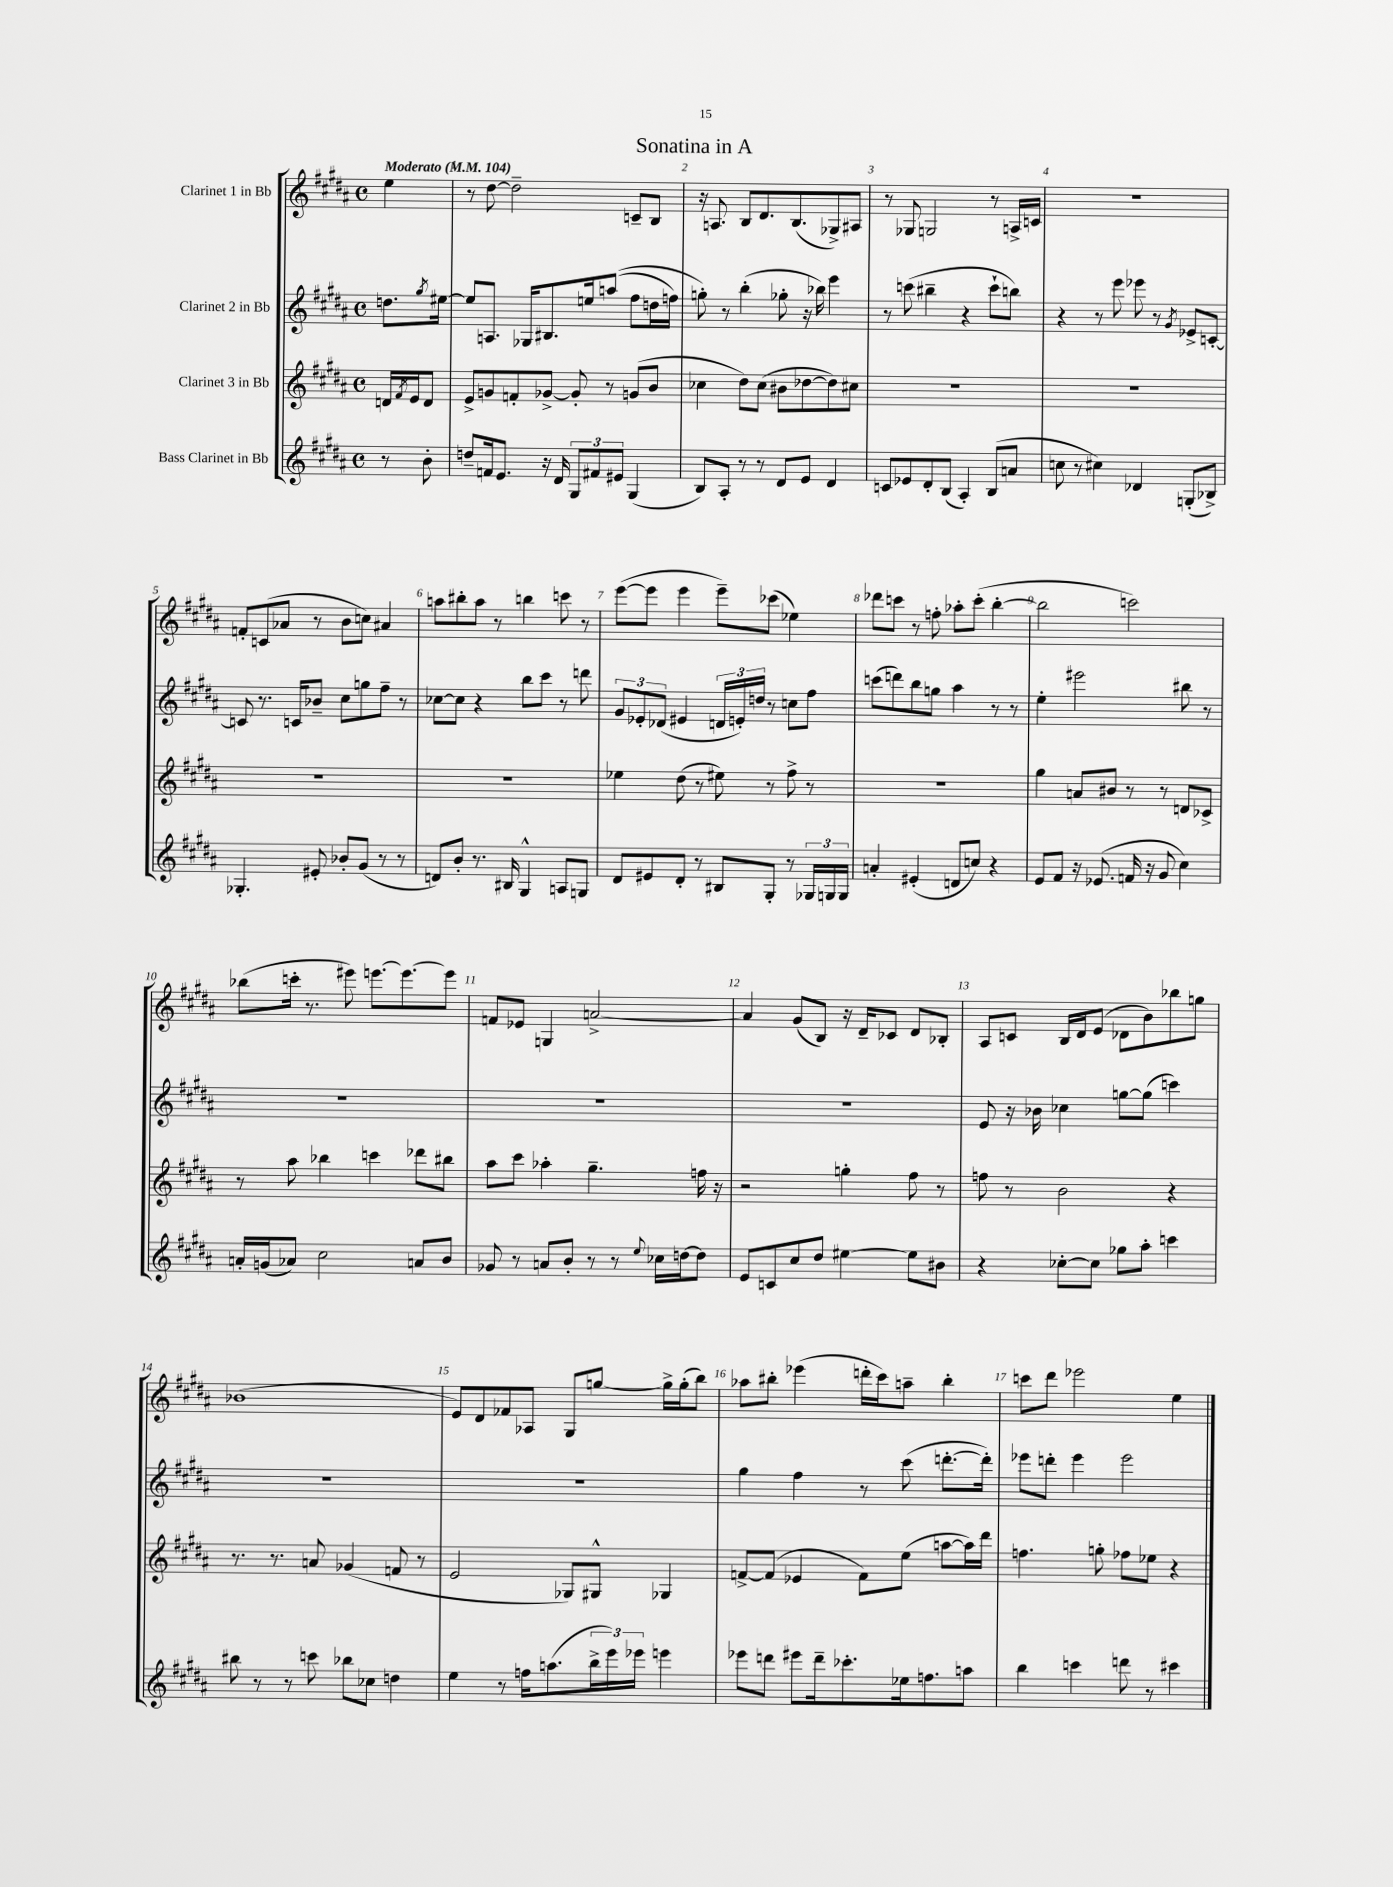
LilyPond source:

\header { title = "Sonatina in A" }
<<
\new StaffGroup <<
\new Staff = "s0" \with { instrumentName = "Clarinet 1 in Bb" } {
    \clef treble \key b \major \defaultTimeSignature \time 4/4 \partial 4 \tempo "Moderato" 4 = 104
    e''4 |
    r8 dis''8~ dis''2-- c'8-- b8 |
    r16 a8. b8 dis'8. b8.( ges8->) ais8 |
    r8 ges8 g2 r8 a16-> c'16 |
    R1 |
    f'8-. c'8( aes'8 r8 b'8 c''8) ais'4 |
    a''8 bis''8-. a''8 r8 b''4 c'''8 r8 |
    e'''8~( e'''8 e'''4 e'''8--) ces'''8( ees''4) |
    des'''8 c'''8 r8 f''8-. aes''8-. c'''8-.( b''4~-. |
    b''2 c'''2) |
    bes''8( c'''16-. r8. eis'''8) e'''8.~ e'''8.~ e'''8 |
    f'8 ees'8 g4 a'2~-> |
    a'4 gis'8( b8) r16 dis'16-- ces'8 dis'8 bes8-. |
    ais8 c'8 b16 dis'16 e'8( des'8 b'8) bes''8 g''8 |
    bes'1( |
    e'8) dis'8 fes'8 aes8 gis8 g''8~ g''16-> g''16-.( b''8) |
    aes''8 bis''8-. ees'''4( d'''16-. cis'''16) a''8-- bis''4-. |
    c'''8 dis'''8 ees'''2 e''4 \bar "|." |
}
\new Staff = "s1" \with { instrumentName = "Clarinet 2 in Bb" } {
    \clef treble \key b \major \defaultTimeSignature \time 4/4 \partial 4
    d''8. \acciaccatura { gis''8 } eis''16~ |
    eis''8 a8. ges16 bis8. e''16 a''8(\( fis''8 d''16 f''16) |
    g''8-.\) r8 b''4-.( ges''8-. r16 bes''16) e'''4 |
    r8 c'''8( bis''4-- r4 c'''8-! b''8) |
    r4 r8 e'''8 ees'''8 r8 \acciaccatura { gis'8 } ees'8-> c'8~-. |
    c'8 r8. c'16 bes'8-- cis''8 g''8 fis''8-- r8 |
    ces''8~ ces''8 r4 b''8 cis'''8 r8 d'''8 |
    \tuplet 3/2 { gis'8 ees'8-. des'8( } eis'4 \tuplet 3/2 { d'16 e'16-.) d''16 } r8 c''8 fis''8 |
    c'''8( d'''8) b''8 g''8 ais''4 r8 r8 |
    e''4-. eis'''2 bis''8 r8 |
    R1 |
    R1 |
    R1 |
    e'8 r16 bes'16 ces''4 g''8~ g''8( c'''4) |
    R1 |
    R1 |
    gis''4 fis''4 r8 cis'''8( d'''8.~-. d'''16-.) |
    ees'''8 d'''8-. ees'''4 ees'''2 \bar "|." |
}
\new Staff = "s2" \with { instrumentName = "Clarinet 3 in Bb" } {
    \clef treble \key b \major \defaultTimeSignature \time 4/4 \partial 4
    d'16 \acciaccatura { fis'8 } e'16 d'8 |
    e'8-> g'8 f'8-. ges'8~-> ges'8-. r8 g'8( b'8 |
    ces''4 dis''8) ces''8( bis'8 des''8~ des''8) cis''8 |
    R1 |
    R1 |
    R1 |
    R1 |
    ees''4 dis''8( r8 eis''8) r8 fis''8-> r8 |
    R1 |
    gis''4 a'8 bis'8 r8 r8 d'8 ces'8-> |
    r8 ais''8 bes''4 c'''4 des'''8 bis''8 |
    ais''8 cis'''8 aes''4-. gis''4.-- f''16 r16 |
    r2 g''4-. fis''8 r8 |
    f''8 r8 b'2 r4 |
    r8. r8. a'8 ges'4( f'8 r8 |
    e'2 ges8) gis8-^ ges4 |
    f'8~-> f'8( ees'4 f'8) e''8( a''8~ a''16) dis'''16 |
    f''4. g''8-. fes''8 ees''8 r4 \bar "|." |
}
\new Staff = "s3" \with { instrumentName = "Bass Clarinet in Bb" } {
    \clef treble \key b \major \defaultTimeSignature \time 4/4 \partial 4
    r8 b'8-. |
    d''8-- f'16 e'8. r16 dis'16 \tuplet 3/2 { gis8 fis'8 eis'8 } gis4( |
    b8) ais8-. r8 r8 dis'8 e'8 dis'4 |
    c'8 ees'8 dis'8-. b8( ais4-.) b8( a'8 |
    c''8 r8 cis''4) des'4 g8-.( bes8->) |
    ges4.-. eis'8-. bes'8-. gis'8( r8 r8 |
    d'8) b'8-. r8. bis16 gis4-^ a8 g8 |
    dis'8 eis'8 dis'8-. r8 bis8 gis8-. r8 \tuplet 3/2 { ges16 g16 g16 } |
    a'4-. eis'4-.( d'8 c''8) r4 |
    e'8 fis'8 r16 ees'8.( f'16 r16 gis'8 cis''4) |
    a'16-. g'16( aes'8) cis''2 a'8 b'8 |
    ges'8 r8 a'8 b'8-. r8 r8 \appoggiatura { e''8 } ces''16 d''16~ d''8 |
    e'8 c'8 cis''8 dis''8 eis''4~ eis''8 bis'8 |
    r4 ces''8~-. ces''8 ges''8 ais''8-. c'''4 |
    bis''8 r8 r8 c'''8 bes''8 ces''8 d''4 |
    e''4 r8 f''16 a''8.( \tuplet 3/2 { b''16-> e'''16) ees'''16 } e'''4 |
    ees'''8 d'''8 eis'''8 d'''16-- ces'''8.-. ees''16 f''8. a''8 |
    b''4 c'''4 d'''8 r8 cis'''4 \bar "|." |
}
>>
>>
\layout { \context { \Score \override BarNumber.break-visibility = ##(#f #t #t) barNumberVisibility = #all-bar-numbers-visible } }
